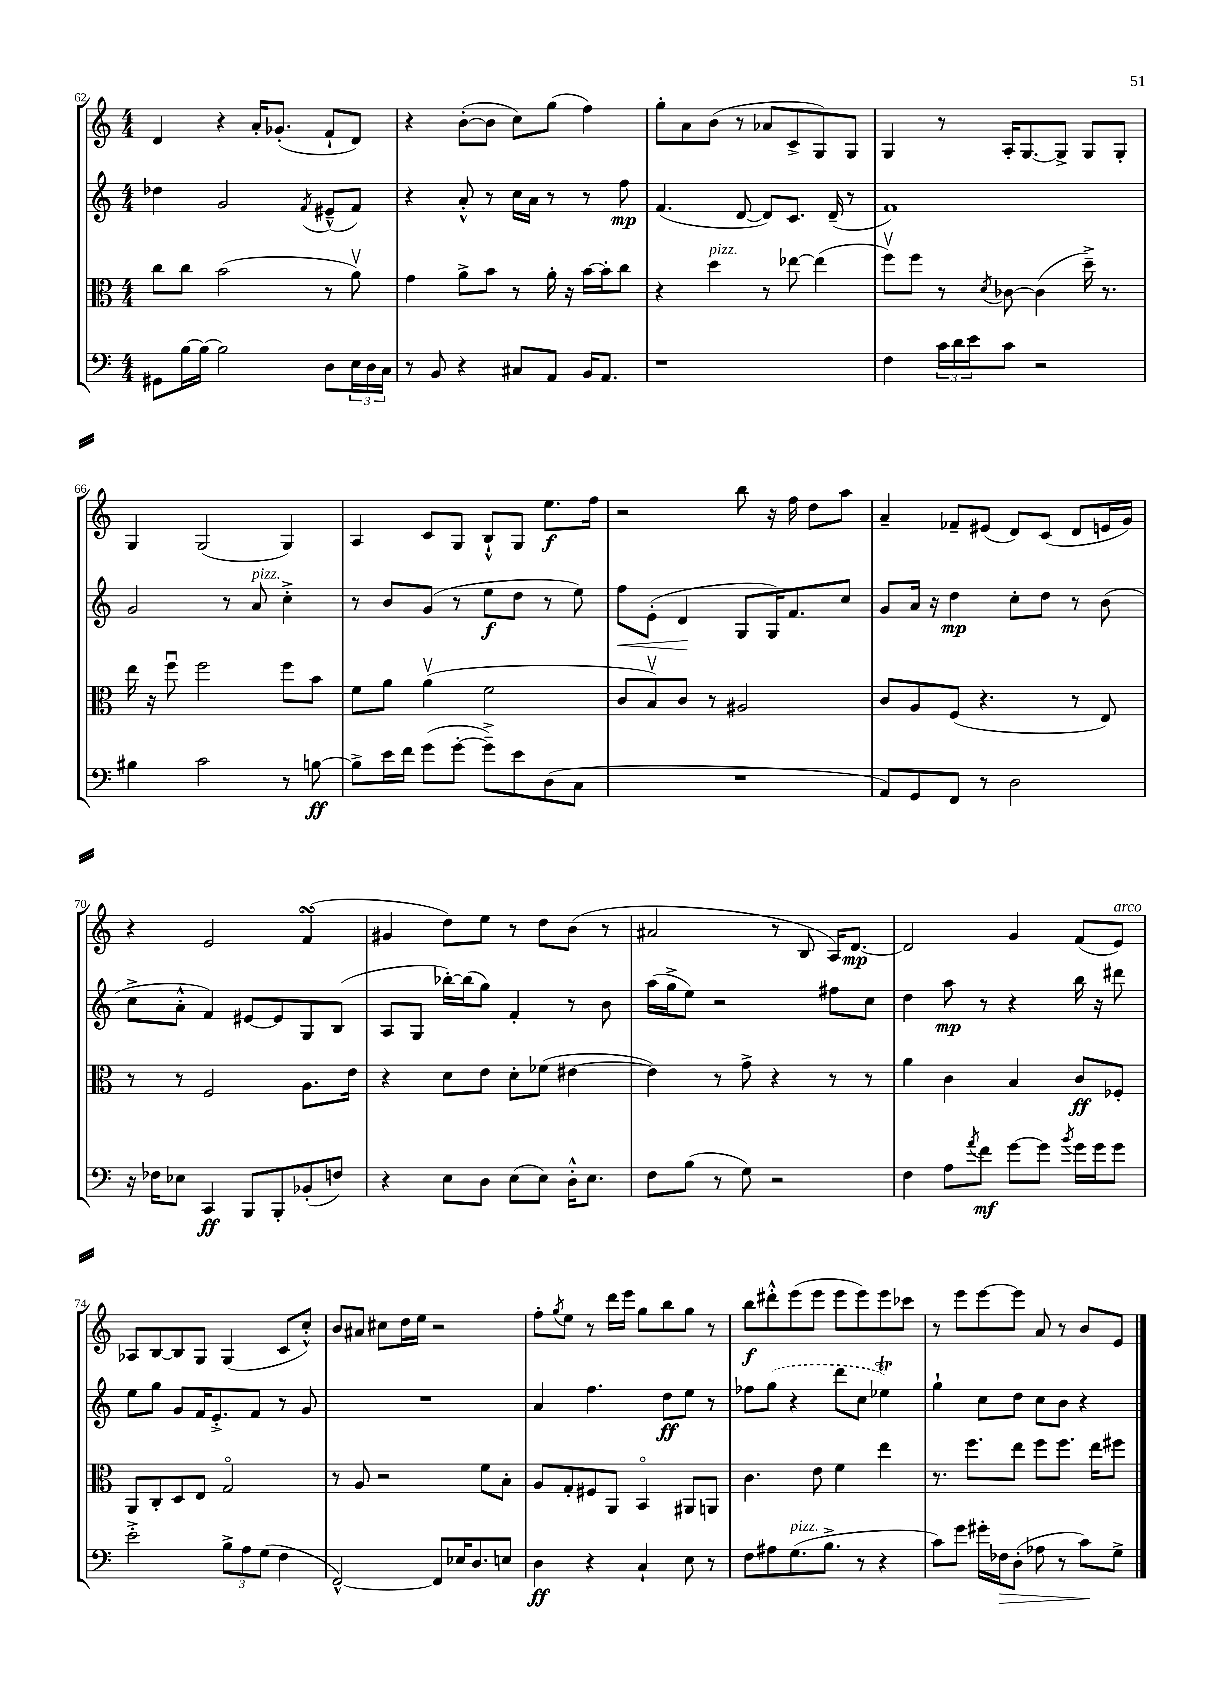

**kern	**kern	**kern	**kern
*staff4	*staff3	*staff2	*staff1
*clefF4	*clefC3	*clefG2	*clefG2
*k[]	*k[]	*k[]	*k[]
*M4/4	*M4/4	*M4/4	*M4/4
8GG#	8cc	4dd-	4d
[16B	8cc	.	.
16B_	.	.	.
2B]	(2b	2g	4r
.	.	.	16a'
.	.	.	(8.g-'
.	.	8qf	.
8D	8r	(8e#~^^	8f`
24E	8av)	8f)	8d)
24D	.	.	.
24C	.	.	.
=	=	=	=
8r	4g	4r	4r
8BB	.	.	.
4r	8a^	8a'^^	([8b'
.	8b	8r	8b]
8C#	8r	16cc	8cc)
.	.	16a	.
8AA	16a'	8r	(8gg
.	16r	.	.
16BB	[16b	8r	4ff)
8.AA	16b']	.	.
.	8cc	8ff	.
=	=	=	=
1r	4r	(4.f	8gg'
.	.	.	8a
.	4dd	.	(8b
.	.	[8d	8r
.	8r	8d])	8a-
.	[8ee-	8.c	8c^
.	(4ee-]	.	8G)
.	.	(16d~	.
.	.	8r	8G
=	=	=	=
4F	8ffv)	1f)	4G
.	8ff	.	.
24c	8r	.	8r
24d	.	.	.
24e	.	.	.
.	8qd	.	.
8c	[8c-	.	16A'
.	.	.	[8.G
2r	(4c-]	.	.
.	.	.	8G^]
.	16dd~^)	.	8G
.	8.r	.	.
.	.	.	8G'
=	=	=	=
4B#	16ee	2g	4G
.	16r	.	.
.	8ffu	.	.
2c	2ff	.	(2G
.	.	8r	.
.	.	8a	.
8r	8ff	4cc'^	4G)
[8B	8b	.	.
=	=	=	=
8B^]	8f	8r	4A
16e	8a	8b	.
16f	.	.	.
(8g	(4av	(8g	8c
[8g'	.	8r	8G
8g~^])	2f	8ee	8B`^^
8e	.	8dd	8G
(8D	.	8r	8.ee
8C	.	8ee)	.
.	.	.	16ff
=	=	=	=
1r	8c	8ff	2r
.	8Bv)	(8e'	.
.	8c	4d	.
.	8r	.	.
.	2A#	8G	8bb
.	.	16G)	16r
.	.	8.f	16ff
.	.	.	8dd
.	.	8cc	8aa
=	=	=	=
8AA)	8c	8g	4a~
8GG	8A	16a	.
.	.	16r	.
8FF	(8F	4dd	8f-~
8r	4.r	.	(8e#
2D	.	8cc'	8d)
.	.	8dd	(8c
.	8r	8r	8d
.	8E)	(8b	16e
.	.	.	16g)
=	=	=	=
16r	8r	8cc^	4r
16F-	.	.	.
8E-	8r	8a'^^	.
4CC	2F	4f)	2e
8BBB	.	[8e#	.
8BBB'	.	8e#]	.
(8BB-'	8.A	8G	(4f
8F)	.	(8B	.
.	16e	.	.
=	=	=	=
4r	4r	8A	4g#
.	.	8G	.
8E	8d	[16bb-')	8dd)
.	.	(16bb-]	.
8D	8e	8gg)	8ee
(8E	8d'	4f'	8r
8E)	(8f-	.	8dd
16D'^^	[4e#	8r	(8b
8.E	.	.	.
.	.	8b	8r
=	=	=	=
8F	4e#])	(16aa	2a#
.	.	16gg^	.
(8B	.	8ee)	.
8r	8r	2r	.
8G)	8g^	.	.
2r	4r	.	8r
.	.	.	8B
.	8r	8ff#	16A)
.	.	.	[8.d
.	8r	8cc	.
=	=	=	=
4F	4a	4dd	2d]
8A	4c	8aa	.
8qa	.	.	.
8f	.	8r	.
[8g	4B	4r	4g
8g]	.	.	.
8qb	.	.	.
16g	8c	16bb	(8f
16g	.	16r	.
8g	8F-'	8ddd#	8e)
=	=	=	=
2e'^	8AA	8ee	8A-
.	8C'	8gg	[8B
.	8D	8g	8B]
.	8E	16f	8G
.	.	8.e'^	.
12B^	2Go	.	(4G
12A	.	.	.
.	.	8f	.
(12G	.	.	.
4F	.	8r	8c
.	.	8g	8cc'^^)
=	=	=	=
[2FF^^)	8r	1r	8b
.	8A	.	8a#
.	2r	.	8cc#
.	.	.	16dd
.	.	.	16ee
8FF]	.	.	2r
16E-	.	.	.
8.D	.	.	.
.	8f	.	.
8E	8B'	.	.
=	=	=	=
4D	8A	4a	8ff'
.	.	.	8qgg
.	8G'	.	8ee
4r	8F#	4.ff	8r
.	8AA	.	16ddd
.	.	.	16eee
4C`	4BBo	.	8gg
.	.	8dd	8bb
8E	8AA#	8ee	8gg
8r	8AA	8r	8r
=	=	=	=
8F	4.c	8ff-	8bb
8A#	.	(8gg	8ddd#'^^
(8.G	.	4r	(8eee
.	8e	.	8eee
8.B^	.	.	.
.	4f	8ddd	8eee
8r	.	8cc	8eee)
4r	4ee	4ee-)	8eee
.	.	.	8ccc-
=	=	=	=
8c)	8.r	4gg`	8r
8g	.	.	8eee
.	8.ff	.	.
16g#'	.	8cc	[8eee
16F-	.	.	.
(8D'	8ee	8dd	8eee]
8A-	8ff	8cc	8a
8r	8.ff	8b	8r
8c)	.	4r	8b
.	16ee	.	.
8G^	8ff#	.	8e
==	==	==	==
*-	*-	*-	*-
